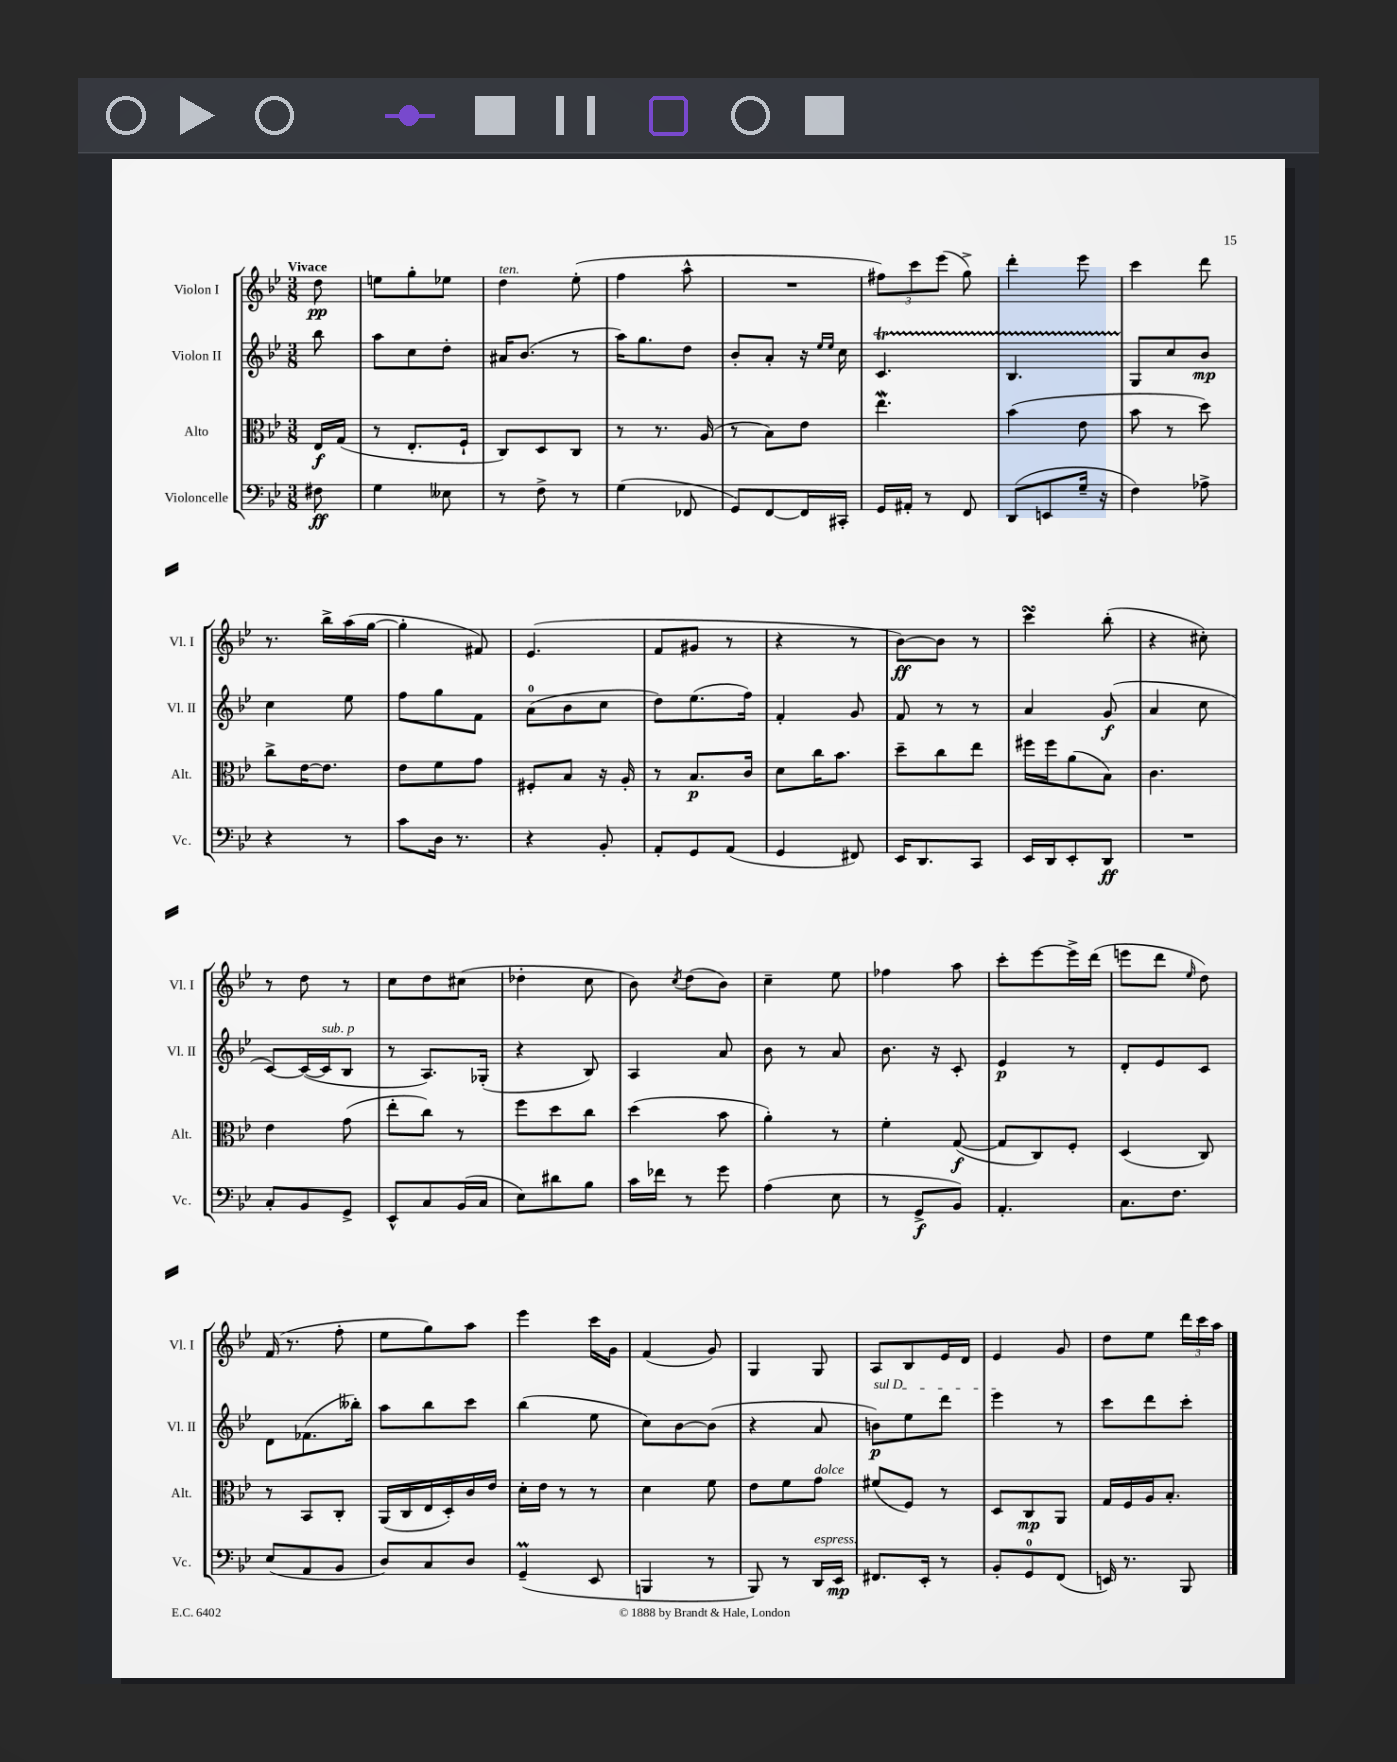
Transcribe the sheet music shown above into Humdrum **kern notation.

**kern	**dynam	**kern	**dynam	**kern	**dynam	**kern	**dynam
*part4	*part4	*part3	*part3	*part2	*part2	*part1	*part1
*staff4	*staff4	*staff3	*staff3	*staff2	*staff2	*staff1	*staff1
*I"Violoncelle	*	*I"Alto	*	*I"Violon II	*	*I"Violon I	*
*I'Vc.	*	*I'Alt.	*	*I'Vl. II	*	*I'Vl. I	*
*clefF4	*	*clefC3	*	*clefG2	*	*clefG2	*
*k[b-e-]	*	*k[b-e-]	*	*k[b-e-]	*	*k[b-e-]	*
*M3/8	*	*M3/8	*	*M3/8	*	*M3/8	*
=	=	=	=	=	=	=	=
!	!	!	!	!	!	!LO:TX:a:B:t=Vivace	!
8F#X\	ff	16E-/LL	f	8bb-\	.	8dd\	pp
.	.	(16G/JJ	.	.	.	.	.
=1	=1	=1	=1	=1	=1	=1	=1
4G\	.	8r	.	8aa\L	.	8een\L	.
.	.	8.E-'/L	.	8cc\	.	8gg'\	.
8E--X\	.	.	.	8dd'\J	.	8ee-X\J	.
.	.	16F`/Jk	.	.	.	.	.
=2	=2	=2	=2	=2	=2	=2	=2
!	!	!	!	!	!	!LO:TX:a:i:t=ten.	!
8r	.	8C/L)	.	16a#X/KL	.	4dd\	.
.	.	.	.	(8.b-/J	.	.	.
8F^\	.	8D/	.	.	.	.	.
8r	.	8C/J	.	8r	.	(8ee-'\	.
=3	=3	=3	=3	=3	=3	=3	=3
(4G\	.	8r	.	16aa\KL)	.	4ff\	.
.	.	.	.	8.gg\	.	.	.
.	.	8.r	.	.	.	.	.
8FF-X/	.	.	.	8dd\J	.	8aa^^\	.
.	.	(16A/	.	.	.	.	.
=4	=4	=4	=4	=4	=4	=4	=4
8GG/L)	.	8r	.	8b-'/L	.	4.r	.
[8FF/	.	8B-\L)	.	8a'/J	.	.	.
16FF/L]	.	8e-\J	.	16r	.	.	.
.	.	.	.	16qqee-/LL	.	.	.
.	.	.	.	16qqee-/JJ	.	.	.
16CC#X'/JJ	.	.	.	16cc\	.	.	.
=5	=5	=5	=5	=5	=5	=5	=5
16GG/LL	.	4.ee-w\	.	4.cT/	.	12ff#X\L)	.
16AA#X'/JJ	.	.	.	.	.	.	.
.	.	.	.	.	.	12ccc\	.
8r	.	.	.	.	.	.	.
.	.	.	.	.	.	(12eee-\J	.
8FF/	.	.	.	.	.	8gg^\)	.
=6	=6	=6	=6	=6	=6	=6	=6
(8DD/L	.	(4b-\	.	4.B-TTT/	.	4ddd'\	.
8EEn/	.	.	.	.	.	.	.
16G~/Jk	.	8e-\	.	.	.	8eee-\	.
16r	.	.	.	.	.	.	.
=7	=7	=7	=7	=7	=7	=7	=7
4F\)	.	8b-\	.	8G/L	.	4ccc\	.
.	.	8r	.	8cc/	.	.	.
8A-X^\	.	8dd\)	.	8b-/J	mp	8ddd\	.
!!LO:LB:g=z
=8	=8	=8	=8	=8	=8	=8	=8
4r	.	8cc^\L	.	4cc\	.	8.r	.
.	.	[16e-\K	.	.	.	.	.
.	.	8.e-\J]	.	.	.	16bb-^\LL	.
8r	.	.	.	8ee-\	.	(16aa\	.
.	.	.	.	.	.	[16gg\JJ	.
=9	=9	=9	=9	=9	=9	=9	=9
8c\L	.	8e-\L	.	8ff\L	.	4gg'\]	.
16D\Jk	.	8f\	.	8gg\	.	.	.
8.r	.	.	.	.	.	.	.
.	.	8g\J	.	8f\J	.	8f#X/)	.
=10	=10	=10	=10	=10	=10	=10	=10
4r	.	8F#X'/L	.	(8a\L	.	(4.e-/	.
.	.	8B-/J	.	8b-\	.	.	.
8BB-'/	.	16r	.	8cc\J	.	.	.
.	.	16A'/	.	.	.	.	.
=11	=11	=11	=11	=11	=11	=11	=11
8AA'/L	.	8r	.	8dd\L)	.	8f/L	.
8GG/	.	8.B-/L	p	(8.ee-\	.	8g#X/J	.
(8AA/J	.	.	.	.	.	8r	.
.	.	16c/Jk	.	16ff\Jk)	.	.	.
=12	=12	=12	=12	=12	=12	=12	=12
4GG/	.	8d\L	.	4f'/	.	4r	.
.	.	16cc\K	.	.	.	.	.
.	.	8.b-\J	.	.	.	.	.
8FF#X/)	.	.	.	8g/	.	8r	.
=13	=13	=13	=13	=13	=13	=13	=13
16EE-/KL	.	8dd~\L	.	8f/	.	[8b-\L)	ff
8.DD/	.	.	.	.	.	.	.
.	.	8cc\	.	8r	.	8b-\J]	.
8CC/J	.	8ee-\J	.	8r	.	8r	.
=14	=14	=14	=14	=14	=14	=14	=14
16EE-/LL	.	16ff#X\LL	.	4a/	.	4cccsSSS\	.
16DD/J	.	16ff#\J	.	.	.	.	.
8EE-'/	.	(8a\	.	.	.	.	.
8DD/J	ff	8B-\J)	.	(8g/	f	(8bb-'\	.
=15	=15	=15	=15	=15	=15	=15	=15
4.r	.	4.c\	.	4a/	.	4r	.
.	.	.	.	8cc\	.	8cc#X'\)	.
!!LO:LB:g=z
=16	=16	=16	=16	=16	=16	=16	=16
8C'/L	.	4e-\	.	[8c/L)	.	8r	.
8BB-/	.	.	.	(16c/L_	.	8dd\	.
!	!	!	!	!LO:TX:a:i:t=sub. p	!	!	!
.	.	.	.	16c/J]	.	.	.
8GG^/J	.	(8g\	.	8B-/J	.	8r	.
=17	=17	=17	=17	=17	=17	=17	=17
8EE-^^/L	.	8ee-'\L	.	8r	.	8cc\L	.
8C/	.	8cc\J)	.	8.A/L)	.	8dd\	.
(16BB-/L	.	8r	.	.	.	(8cc#X\J	.
16C/JJ	.	.	.	(16G-X'/Jk	.	.	.
=18	=18	=18	=18	=18	=18	=18	=18
8E-\L)	.	8ff\L	.	4r	.	4dd-X'\	.
8d#X\	.	8dd\	.	.	.	.	.
8B-\J	.	8cc\J	.	8B-/)	.	8cc\	.
=19	=19	=19	=19	=19	=19	=19	=19
16c\LL	.	(4dd\	.	4A/	.	8b-\)	.
16f-X\JJ	.	.	.	.	.	.	.
.	.	.	.	.	.	8qcc/	.
8r	.	.	.	.	.	(8dd\L	.
8g\	.	8b-\	.	8a/	.	8b-\J)	.
=20	=20	=20	=20	=20	=20	=20	=20
(4A\	.	4a'\)	.	8b-\	.	4cc~\	.
.	.	.	.	8r	.	.	.
8E-\	.	8r	.	8a/	.	8ee-\	.
=21	=21	=21	=21	=21	=21	=21	=21
8r	.	4f'\	.	8.b-\	.	4ff-X\	.
8GG^/L	f	.	.	.	.	.	.
.	.	.	.	16r	.	.	.
8BB-/J)	.	([8G/	f	8c'/	.	8aa\	.
=22	=22	=22	=22	=22	=22	=22	=22
4.AA'/	.	8G/L]	.	4e-/	p	8ccc'\L	.
.	.	8C/)	.	.	.	[8eee-\	.
.	.	8F'/J	.	8r	.	16eee-^\L]	.
.	.	.	.	.	.	(16ddd\JJ	.
=23	=23	=23	=23	=23	=23	=23	=23
8.C\L	.	(4D/	.	8d'/L	.	8eeen\L	.
.	.	.	.	8e-/	.	8ddd\J	.
8.F\J	.	.	.	.	.	.	.
.	.	.	.	.	.	16qqee-/	.
.	.	8C/)	.	8c/J	.	8dd\)	.
!!LO:LB:g=z
=24	=24	=24	=24	=24	=24	=24	=24
(8E-/L	.	8r	.	8d\L	.	(16f/	.
.	.	.	.	.	.	8.r	.
8AA/	.	8BB-/L	.	(8.f-X\	.	.	.
8BB-/J	.	8C'/J	.	.	.	8ff'\	.
.	.	.	.	16bb--X'\Jk)	.	.	.
=25	=25	=25	=25	=25	=25	=25	=25
8D/L)	.	(16AA/LL	.	8aa\L	.	8ee-\L	.
.	.	16C/	.	.	.	.	.
8C/	.	16E-/	.	8bb-\	.	8gg\)	.
.	.	16D'/)	.	.	.	.	.
8D/J	.	16c/	.	8ccc\J	.	8aa\J	.
.	.	16e-/JJ	.	.	.	.	.
=26	=26	=26	=26	=26	=26	=26	=26
(4GGM~/	.	16d'\LL	.	(4bb-\	.	4eee-\	.
.	.	16e-\JJ	.	.	.	.	.
.	.	8r	.	.	.	.	.
8EE-/	.	8r	.	8ee-\	.	16ccc\LL	.
.	.	.	.	.	.	16g\JJ	.
=27	=27	=27	=27	=27	=27	=27	=27
4BBBn/	.	4d\	.	8cc\L)	.	(4f/	.
.	.	.	.	[8b-\	.	.	.
8r	.	8f\	.	(8b-\J]	.	8g/)	.
=28	=28	=28	=28	=28	=28	=28	=28
8BBB-/)	.	8e-\L	.	4r	.	4G/	.
8r	.	8f\	.	.	.	.	.
!	!	!LO:TX:a:i:t=dolce	!	!	!	!	!
!LO:TX:a:i:t=espress.	!	!	!	!	!	!	!
16DD/LL	.	8g\J	.	8a/	.	8G/	.
16EE-/JJ	mp	.	.	.	.	.	.
=29	=29	=29	=29	=29	=29	=29	=29
!	!	!	!	!LO:TX:a:i:t=sul D	!	!	!
8.FF#X/L	.	(8f#X/L	.	8bn\L)	p	8A/L	.
.	.	8F/J)	.	8ee-\	.	8B-/	.
16EE-'/Jk	.	.	.	.	.	.	.
8r	.	8r	.	8ddd\J	.	16e-/L	.
.	.	.	.	.	.	16d/JJ	.
=30	=30	=30	=30	=30	=30	=30	=30
8BB-'/L	.	8D/L	.	4eee-\	.	4e-/	.
8GG/	.	8C/	mp	.	.	.	.
(8FF/J	.	8AA/J	.	8r	.	8g/	.
=31	=31	=31	=31	=31	=31	=31	=31
16EEn/)	.	16G/LL	.	8ccc\L	.	8dd\L	.
8.r	.	16F/	.	.	.	.	.
.	.	16A/J	.	8ddd\	.	8ee-\J	.
.	.	8.B-'/J	.	.	.	.	.
8BBB-/	.	.	.	8ccc'\J	.	24ddd\LL	.
.	.	.	.	.	.	24ccc\	.
.	.	.	.	.	.	24aa\JJ	.
==	==	==	==	==	==	==	==
*-	*-	*-	*-	*-	*-	*-	*-
